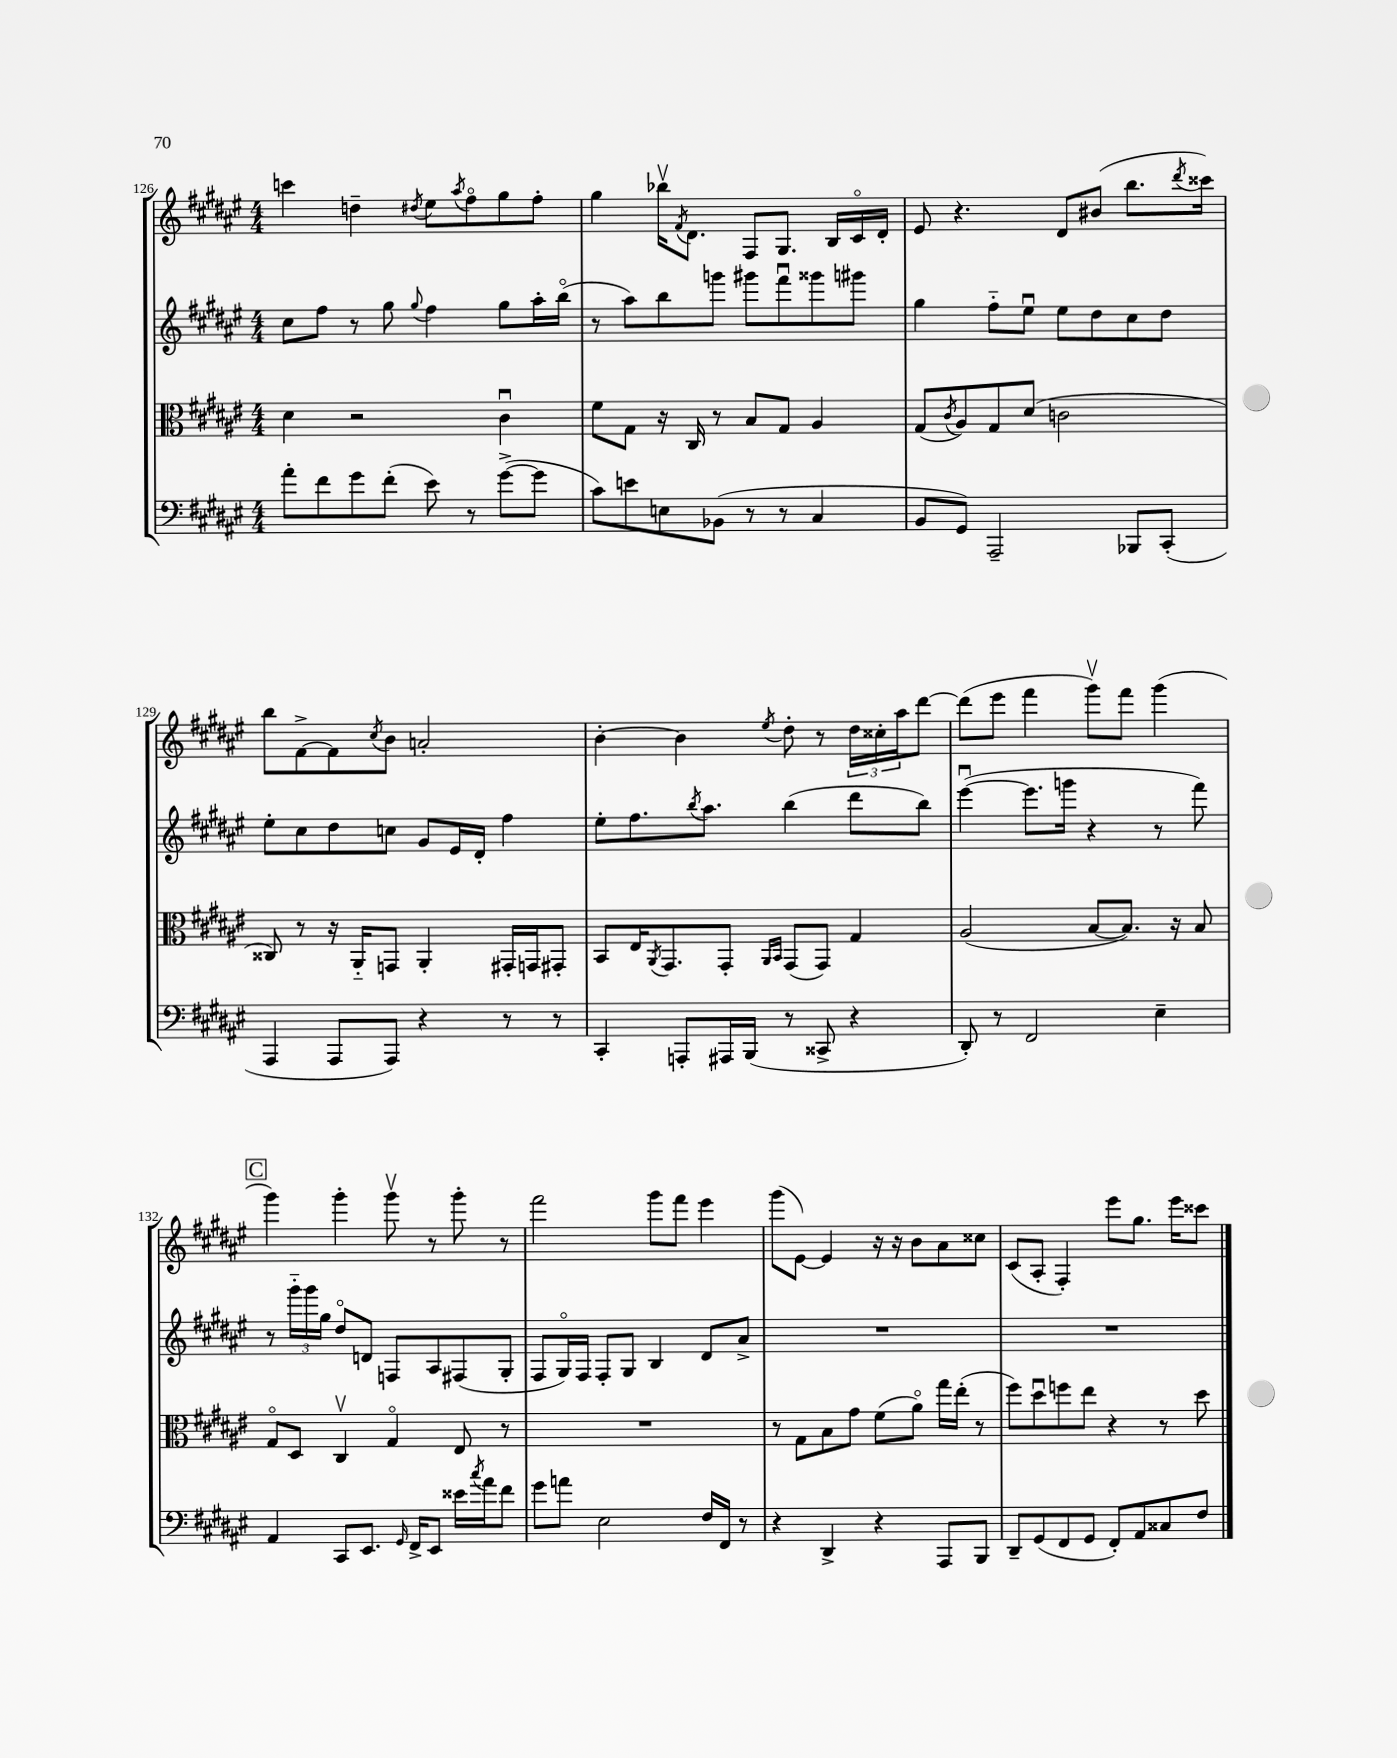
<<
\new StaffGroup <<
\new Staff = "s0" {
    \clef treble \key fis \major \numericTimeSignature \time 4/4
    c'''4 d''4-- \acciaccatura { dis''8 } eis''8 \acciaccatura { ais''8 } fis''8\flageolet gis''8 fis''8-. |
    gis''4 bes''16\upbow \acciaccatura { fis'8 } dis'8. fis8 gis8. b16 cis'16\flageolet dis'16-. |
    eis'8 r4. dis'8 bis'8( b''8. \acciaccatura { dis'''8 } cisis'''16) |
    b''8 fis'8~-> fis'8 \acciaccatura { cis''8 } b'8 a'2-. |
    b'4~-. b'4 \acciaccatura { eis''8 } dis''8-. r8 \tuplet 3/2 { dis''16 cisis''16-. ais''16 } dis'''8~ |
    dis'''8( eis'''8 fis'''4 gis'''8\upbow) fis'''8 gis'''4( |
    \mark \markup { \box "C" } gis'''4) gis'''4-. gis'''8\upbow r8 gis'''8-. r8 |
    fis'''2 gis'''8 fis'''8 eis'''4 |
    gis'''8( eis'8~) eis'4 r16 r16 b'8 ais'8 cisis''8 |
    cis'8( ais8-. fis4-.) eis'''8 gis''8. eis'''16 cisis'''8 \bar "|." |
}
\new Staff = "s1" {
    \clef treble \key fis \major \numericTimeSignature \time 4/4
    cis''8 fis''8 r8 gis''8 \appoggiatura { gis''8 } fis''4 gis''8 ais''16-. b''16\flageolet( |
    r8 ais''8) b''8 g'''8 gis'''8 fis'''8\downbow gisis'''8 gis'''8 |
    gis''4 fis''8-_ eis''8\downbow eis''8 dis''8 cis''8 dis''8 |
    eis''8-. cis''8 dis''8 c''8 gis'8 eis'16 dis'16-. fis''4 |
    eis''8-. fis''8. \acciaccatura { b''8 } ais''8. b''4( dis'''8 b''8) |
    eis'''4~\downbow( eis'''8. g'''16 r4 r8 fis'''8) |
    \mark \markup { \box "C" } r8 \tuplet 3/2 { gis'''16-_ gis'''16 gis''16 } dis''8\flageolet d'8 f8 ais8 fis8( gis8-. |
    fis8 gis16\flageolet) fis16 fis8-. gis8 b4 dis'8 ais'8-> |
    R1 |
    R1 \bar "|." |
}
\new Staff = "s2" {
    \clef alto \key fis \major \numericTimeSignature \time 4/4
    dis'4 r2 cis'4\downbow |
    fis'8 gis8 r16 cis16 r8 b8 gis8 ais4 |
    gis8( \acciaccatura { cis'8 } ais8) gis8 dis'8( c'2 |
    cisis8) r8 r16 ais,16-_ g,8 ais,4-. gis,16-. g,16 gis,8-. |
    b,8 eis16 \acciaccatura { ais,8 } gis,8. gis,8-. \grace { ais,16 b,16 } gis,8( gis,8) gis4 |
    ais2( b8~ b8.) r16 b8 |
    \mark \markup { \box "C" } gis8\flageolet dis8 cis4\upbow gis4\flageolet eis8 r8 |
    R1 |
    r8 gis8 b8 gis'8 fis'8( ais'8\flageolet) gis''16 eis''16-.( r8 |
    fis''8) dis''8\downbow f''8 eis''8 r4 r8 dis''8 \bar "|." |
}
\new Staff = "s3" {
    \clef bass \key fis \major \numericTimeSignature \time 4/4
    ais'8-. fis'8 gis'8 fis'8-.( eis'8) r8 gis'8~->( gis'8 |
    cis'8) e'8 e8 bes,8( r8 r8 cis4 |
    b,8 gis,8) ais,,2-- bes,,8 cis,8-.( |
    ais,,4 ais,,8 ais,,8) r4 r8 r8 |
    cis,4-. a,,8-. ais,,16 b,,16( r8 cisis,8-> r4 |
    dis,8-.) r8 fis,2 eis4-- |
    \mark \markup { \box "C" } ais,4 cis,8 eis,8. \grace { gis,16 } fis,16-> eis,8 eisis'16 \acciaccatura { cis''8 } ais'16 fis'8 |
    gis'8 a'8 eis2 fis16 fis,16 r8 |
    r4 dis,4-> r4 ais,,8 b,,8 |
    dis,8-- gis,8( fis,8 gis,8 fis,8-.) ais,8 cisis8 fis8 \bar "|." |
}
>>
>>
\layout { \context { \Score currentBarNumber = #126 } }
